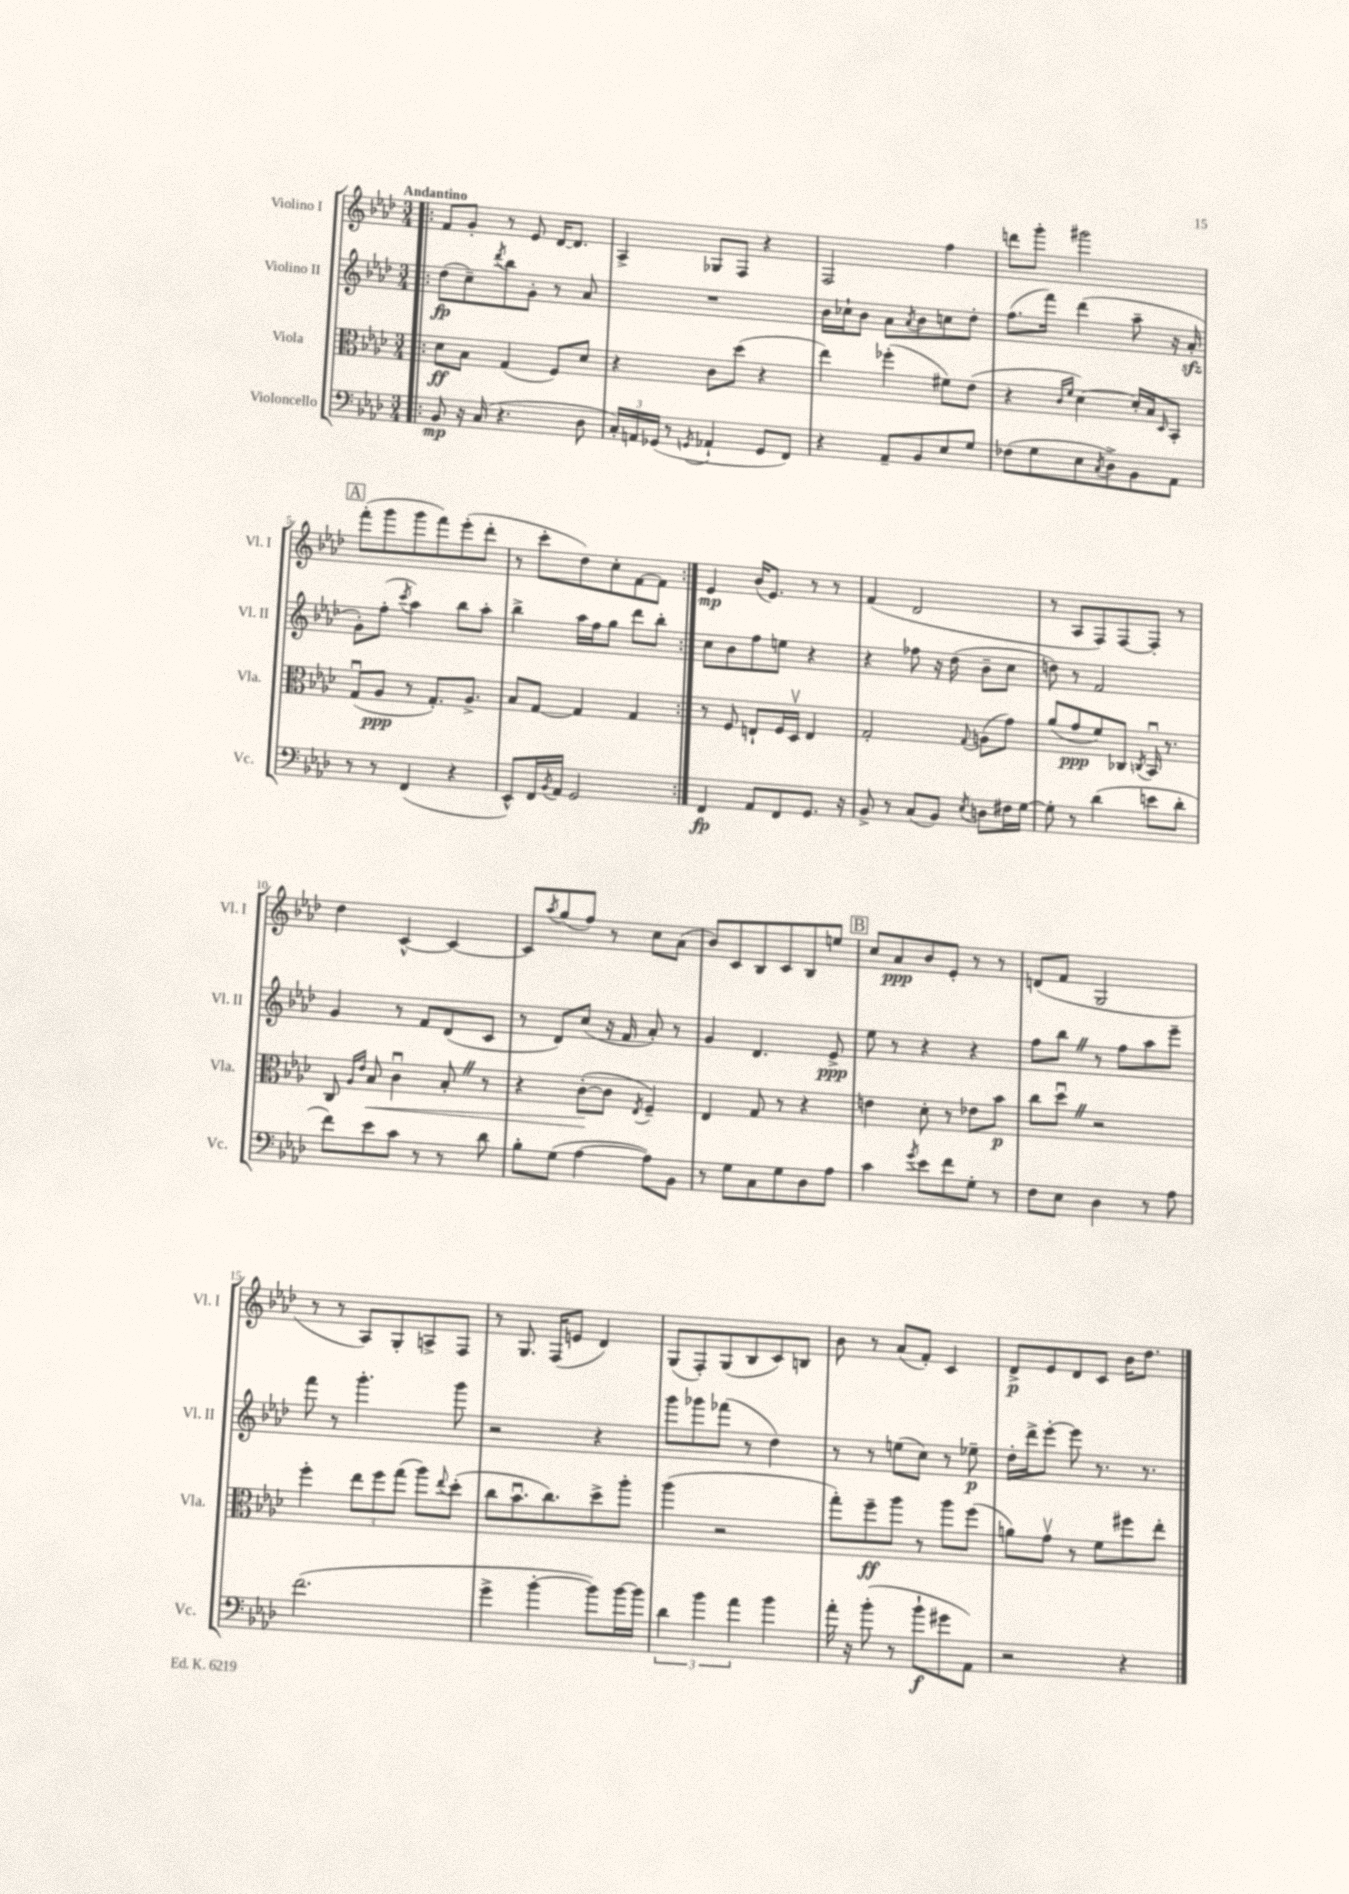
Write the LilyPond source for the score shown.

<<
\new StaffGroup <<
\new Staff = "s0" \with { instrumentName = "Violino I" shortInstrumentName = "Vl. I" } {
    \clef treble \key aes \major \numericTimeSignature \time 3/4 \tempo "Andantino"
    \repeat volta 2 { \bar ".|:" f'8 g'8-. r8 ees'8 des'16~ des'8. |
    aes4-> ges8 f8 r4 |
    f2 f''4 |
    d'''8 g'''8-. gis'''2 |
    \mark \markup { \box "A" } f'''8-.( g'''8 g'''8 f'''8) ees'''8-.( des'''8-. |
    r8 c'''8-. des''8) c''8-. f'8~ f'8 | }
    ees'4\mp bes'16( ees'8.) r8 r8 |
    f'4( des'2 |
    r8 aes8 f8) f8~ f8-. r8 |
    des''4 c'4~-^ c'4~ |
    c'8 \acciaccatura { aes''8 } g''8( f''8) r8 c''8 aes'8( |
    bes'8) c'8 bes8 c'8 bes8 e''8 |
    \mark \markup { \box "B" } c''8 aes'8\ppp bes'8 ees'8-. r8 r8 |
    d'8( f'8 g2 |
    r8 r8 aes8) g8-. a8-> f8 |
    r8 g8. f16( e'8 des'4) |
    g8( f8-.) g8( bes8 c'8) b8 |
    bes'8 r8 aes'8( f'8-.) c'4 |
    des'8->\p ees'8 des'8 c'8 bes'16 des''8. \bar "|." |
}
\new Staff = "s1" \with { instrumentName = "Violino II" shortInstrumentName = "Vl. II" } {
    \clef treble \key aes \major \numericTimeSignature \time 3/4
    \repeat volta 2 { \bar ".|:" des''8\fp( c''8--) \acciaccatura { des'''8 } bes''8 g'8-. r8 aes'8 |
    R2. |
    bes'16 ces''16-! bes'8 aes'8 \acciaccatura { aes'8 } bes'8 c''8 des''8-. |
    f''8.( f'''16) des'''4( aes''8-- r16 aes'16-.\sfz |
    \mark \markup { \box "A" } g'8-.) f''8-.( \acciaccatura { c'''8 } aes''4) bes''8 aes''8-. |
    bes''4-> aes''16 f''16 g''8 des'''8 bes''8-. | }
    c''8 bes'8 f''8 e''8 r4 |
    r4 fes''8 r16 des''16( bes'8-- c''8 |
    d''8) r8 f'2 |
    g'4 r8 f'8 des'8( c'8 |
    r8 des'8) c''8( r16 f'16 aes'8-.) r8 |
    g'4 des'4. ees'8->\ppp |
    \mark \markup { \box "B" } ees''8 r8 r4 r4 |
    f''8 bes''8 \once \override BreathingSign.text = \markup { \musicglyph "scripts.caesura.straight" } \breathe r8 f''8 aes''8 ees'''8-- |
    f'''8 r8 g'''4.-. g'''8 |
    r2 r4 |
    g'''8 ges'''8 fes'''8( r8 des''4) |
    r8 r8 e''8( c''8) r8 ees''8--\p |
    des''16-. des'''16-> ees'''8~-. ees'''8 r8. r8. \bar "|." |
}
\new Staff = "s2" \with { instrumentName = "Viola" shortInstrumentName = "Vla." } {
    \clef alto \key aes \major \numericTimeSignature \time 3/4
    \repeat volta 2 { \bar ".|:" des'8\ff bes8 g4( f8) des'8 |
    r4 c'8 des''8( r4 |
    ees''4) fes''4-.( fis'8) ees'8( |
    r4 \grace { c'16 f'16 } des'4~) des'16-. bes16 \grace { des16 } bes,8-. |
    \mark \markup { \box "A" } g8\downbow( aes8\ppp r8 g8.-.) aes8.-> |
    bes8 g8~ g4 g4 | }
    r8 f8 e8-! f16 des16\upbow e4 |
    g2-. \appoggiatura { g8 } a8( g'8) |
    aes'8( g'8\ppp f'8) ces8 \acciaccatura { c8 } bes,16\downbow r8. |
    c8 \grace { aes16 ees'16 } bes8\< c'4\downbow bes8-. \once \override BreathingSign.text = \markup { \musicglyph "scripts.caesura.straight" } \breathe r8 |
    r4 c'8~-.\!( c'8 \acciaccatura { ees8 } f4--) |
    ees4 g8 r8 r4 |
    \mark \markup { \box "B" } e'4 des'8-. r8 ees'8 bes'8\p |
    c''8 des''8\downbow \once \override BreathingSign.text = \markup { \musicglyph "scripts.caesura.straight" } \breathe r2 |
    f''4-. \tuplet 3/2 { ees''8 f''8 g''8( } aes''8) \appoggiatura { ees''8 } des''8-.( |
    c''8 bes'8.\downbow c''8.) des''8-> aes''8-. |
    aes''4( r2 |
    g''8-.) f''8--\ff aes''8 r8 aes''8 f''8( |
    a'8) g'8\upbow r8 f'8 fis''8 ees''8-. \bar "|." |
}
\new Staff = "s3" \with { instrumentName = "Violoncello" shortInstrumentName = "Vc." } {
    \clef bass \key aes \major \numericTimeSignature \time 3/4
    \repeat volta 2 { \bar ".|:" bes,8\mp r16 c16( r4. des8 |
    \tuplet 3/2 { c16-.) a,16 ges,16( } r8 \acciaccatura { g,8 } aes,4-! g,8 f,8) |
    r4 aes,8-- bes,8 ees8 g8 |
    fes8( g8 ees8 \acciaccatura { c8 } des8->) bes,8 aes,8 |
    \mark \markup { \box "A" } r8 r8 f,4( r4 |
    ees,8-^) f,16 \acciaccatura { bes,8 } aes,16 g,2 | }
    f,4\fp aes,8 f,8 g,8. r16 |
    bes,8-> r8 c8( bes,8) \acciaccatura { ees8 } d8 fis16 g16~ |
    g8-. r8 des'4( e'8 des'8-. |
    f'8) ees'8 c'8 r8 r8 des'8 |
    bes8-. g8( aes4~ aes8) bes,8 |
    r8 g8 c8 g8 des8 aes8 |
    \mark \markup { \box "B" } c'4 \acciaccatura { g'8 } ees'8 f'8 g8-. r8 |
    f8 ees8 des4 r8 aes8 |
    f'2.( |
    g'4-> bes'4~-. bes'8) bes'16~ bes'16 |
    \tuplet 3/2 { des'4 bes'4 aes'4 } bes'4 |
    aes'16-. r16 bes'8-.( r8 bes'8-!\f gis'8 aes,8) |
    r2 r4 \bar "|." |
}
>>
>>
